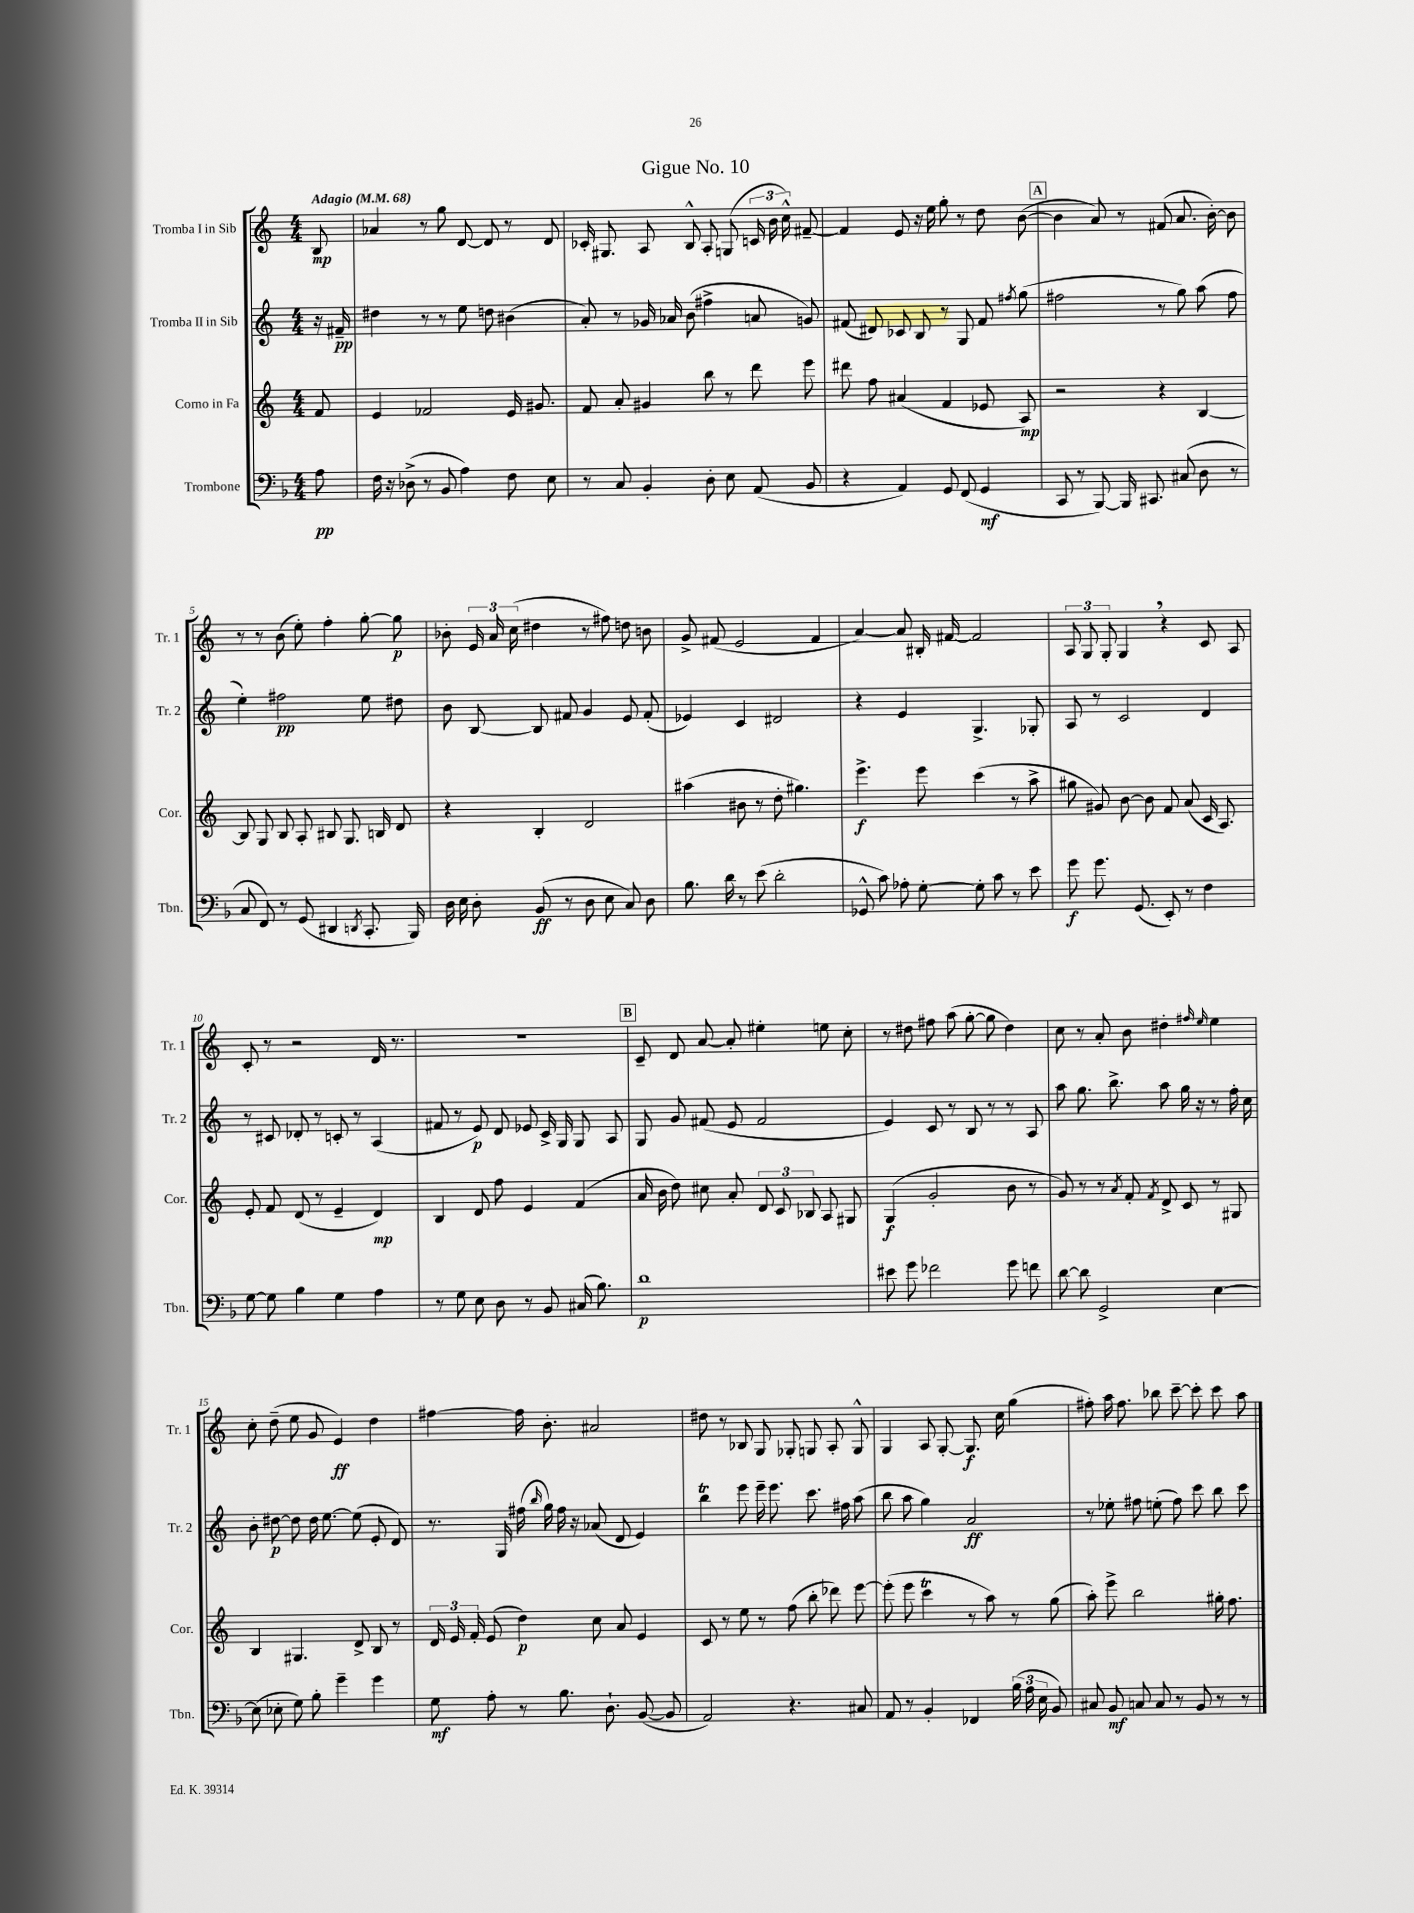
\header { title = "Gigue No. 10" }
<<
\new StaffGroup <<
\new Staff = "s0" \with { instrumentName = "Tromba I in Sib" shortInstrumentName = "Tr. 1" } {
    \clef treble \key c \major \numericTimeSignature \time 4/4 \partial 8 \tempo "Adagio" 4 = 68
    \autoBeamOff b8\mp |
    aes'4 r8 g''8 d'8~ d'8 r8 d'8 |
    ces'16-. gis8. a8 b8-^ a8-. g8( \tuplet 3/2 { c'16 b'16 c''16-^) } fis'8~-- |
    fis'4 e'8 r16 e''16 g''8-. r8 d''8 b'8~( |
    \mark \markup { \box "A" } b'4 a'8) r8 fis'8( a'8. b'16~-.) b'8 |
    r8 r8 b'8( e''8-.) f''4-. g''8~-. g''8\p |
    bes'8-. \tuplet 3/2 { e'16 a'16 c''16( } dis''4 r8 fis''8) d''8 b'8 |
    g'8-> fis'8( e'2 fis'4 |
    a'4~) a'8 bis16-. fis'16~ fis'2 |
    \tuplet 3/2 { a8 g8 g8-. } g4 \breathe r4 c'8 a8 |
    c'8-. r8 r2 d'16 r8. |
    R1 |
    \mark \markup { \box "B" } c'8-- d'8 a'8~ a'8-. eis''4-. e''8 c''8-. |
    r8 dis''8 fis''8 a''8( g''8~-. g''8 dis''4) |
    c''8 r8 a'8-. b'8 dis''4-. \grace { fis''16 e''16 } e''4 |
    c''8-. d''8--( e''8 g'8 e'4\ff) d''4 |
    fis''4~ fis''16 b'8.-. ais'2 |
    dis''8 r8 bes8 g8 ges8-. g8 a8-. g8-^ |
    g4 a8 g8~-. g8.\f c''16 g''4( |
    fis''8-.) a''16 fis''8. bes''8 c'''8~-- c'''8-. c'''8 a''8 \bar "|." |
}
\new Staff = "s1" \with { instrumentName = "Tromba II in Sib" shortInstrumentName = "Tr. 2" } {
    \clef treble \key c \major \numericTimeSignature \time 4/4 \partial 8
    \autoBeamOff r16 fis'16--\pp |
    dis''4 r8 r8 e''8 d''8 bis'4( |
    a'8-.) r8 ges'16 aes'16 b'8( fis''4-> a'8 g'8) |
    fis'8( dis'8) ces'8 b8 r8 g8 fis'8 \acciaccatura { fis''8 } g''8( |
    \mark \markup { \box "A" } fis''2 r8 g''8) a''8( fis''8 |
    e''4-.) fis''2\pp e''8 dis''8 |
    b'8 b8~ b8 fis'8 g'4 e'8 fis'8-.( |
    ees'4) c'4 dis'2 |
    r4 e'4 g4.-> ges8-. |
    a8 r8 c'2 d'4 |
    r8 cis'8 des'8-. r8 c'8-. r8 a4( |
    fis'8 r8 e'8\p) d'8 ees'8 c'16-> g16 g8 a8 |
    \mark \markup { \box "B" } g8 g'8 fis'8( e'8 fis'2 |
    e'4) c'8 r8 b8 r8 r8 a8 |
    a''8 g''8. b''8.-> a''8 g''16 r16 r8 f''16-. c''16 |
    b'8-. dis''8~\p dis''8 dis''16 e''8.~ e''8( e'8-. d'8) |
    r8. g16 fis''16( \grace { b''16 } g''16) fis''16 r16 aes'8( d'8 e'4) |
    b''4\trill e'''8 e'''16-- e'''8. c'''8. fis''16 a''8( |
    b''8 a''8 g''4) a'2\ff |
    r8 ees''8-. fis''8 e''8-.( fis''8) c'''8 b''8 c'''8 \bar "|." |
}
\new Staff = "s2" \with { instrumentName = "Corno in Fa" shortInstrumentName = "Cor." } {
    \clef treble \key c \major \numericTimeSignature \time 4/4 \partial 8
    \autoBeamOff f'8 |
    e'4 fes'2 e'16 gis'8. |
    f'8 a'8-. gis'4 b''8 r8 d'''8 e'''8 |
    dis'''8 f''8 ais'4( f'4 ees'8 a8\mp) |
    \mark \markup { \box "A" } r2 r4 b4~ |
    b8 g8 b8 a8-. bis8 g8. b16 d'8 |
    r4 b4-. d'2 |
    ais''4( bis'8 r8 d''8-. gis''4.) |
    e'''4.->\f e'''8 c'''4( r8 a''8-> |
    gis''8 gis'8) b'8~ b'8 f'8 a'8( c'16 a8.) |
    e'8-. f'8 d'8( r8 e'4-- d'4\mp) |
    b4 d'8 f''8 e'4 f'4( |
    \mark \markup { \box "B" } a'16 b'16 d''8) cis''8 a'8-. \tuplet 3/2 { d'8 c'8 bes8 } a8 gis8 |
    g4\f( g'2-. b'8 r8 |
    g'8) r8 r8 \acciaccatura { a'8 } f'8-. \acciaccatura { f'8 } d'8-> c'8 r8 gis8 |
    b4 gis4. d'8-> b8 r8 |
    \tuplet 3/2 { d'16 e'16 f'16-. } e'8( d''4\p) c''8 a'8 e'4 |
    c'8 r8 e''8 r8 f''8( b''8-. des'''8) e'''8~ |
    e'''8-.( e'''8 c'''4\trill r8 a''8) r8 g''8( |
    a''8-.) e'''8-> b''2 gis''16-. f''8. \bar "|." |
}
\new Staff = "s3" \with { instrumentName = "Trombone" shortInstrumentName = "Tbn." } {
    \clef bass \key f \major \numericTimeSignature \time 4/4 \partial 8
    \autoBeamOff a8\pp |
    f16 r16 des8->( r8 bes,8 a4) f8 e8 |
    r8 c8 bes,4-. d8-. e8 a,8( bes,8 |
    r4 a,4) g,8 f,8( g,4\mf |
    \mark \markup { \box "A" } c,8 r8 bes,,8~) bes,,16 cis,8. cis8( d8 r8 |
    c8 f,8) r8 g,8( dis,4 \acciaccatura { d,8 } c,8.-. bes,,16) |
    d16 e16 d8-. bes,8\ff( r8 d8 e8 c8) d8 |
    bes8. d'16 r8 e'8( d'2-. |
    ges,8-^ c'8) aes8-. g8~-. g8-. c'8 r8 e'8 |
    g'8\f g'8. g,8.( e,8-.) r8 f4 |
    g8~ g8 bes4 g4 a4 |
    r8 g8 e8 d8 r8 bes,8 cis16( bes8.) |
    \mark \markup { \box "B" } d'1\p |
    eis'8 g'8 fes'2 g'8 f'8 |
    d'8~ d'8 g,2-> e4~ |
    e8( ees8-. g8) bes8-. g'4-- g'4 |
    g8\mf a8-. r8 bes8. d8.-! bes,8~( bes,8 |
    a,2) r4. cis8 |
    a,8 r8 bes,4-. fes,4 \tuplet 3/2 { bes16( a16 e16 } bes,8) |
    cis8 bes,8\mf c8 c8 r8 bes,8 r8 r8 \bar "|." |
}
>>
>>
